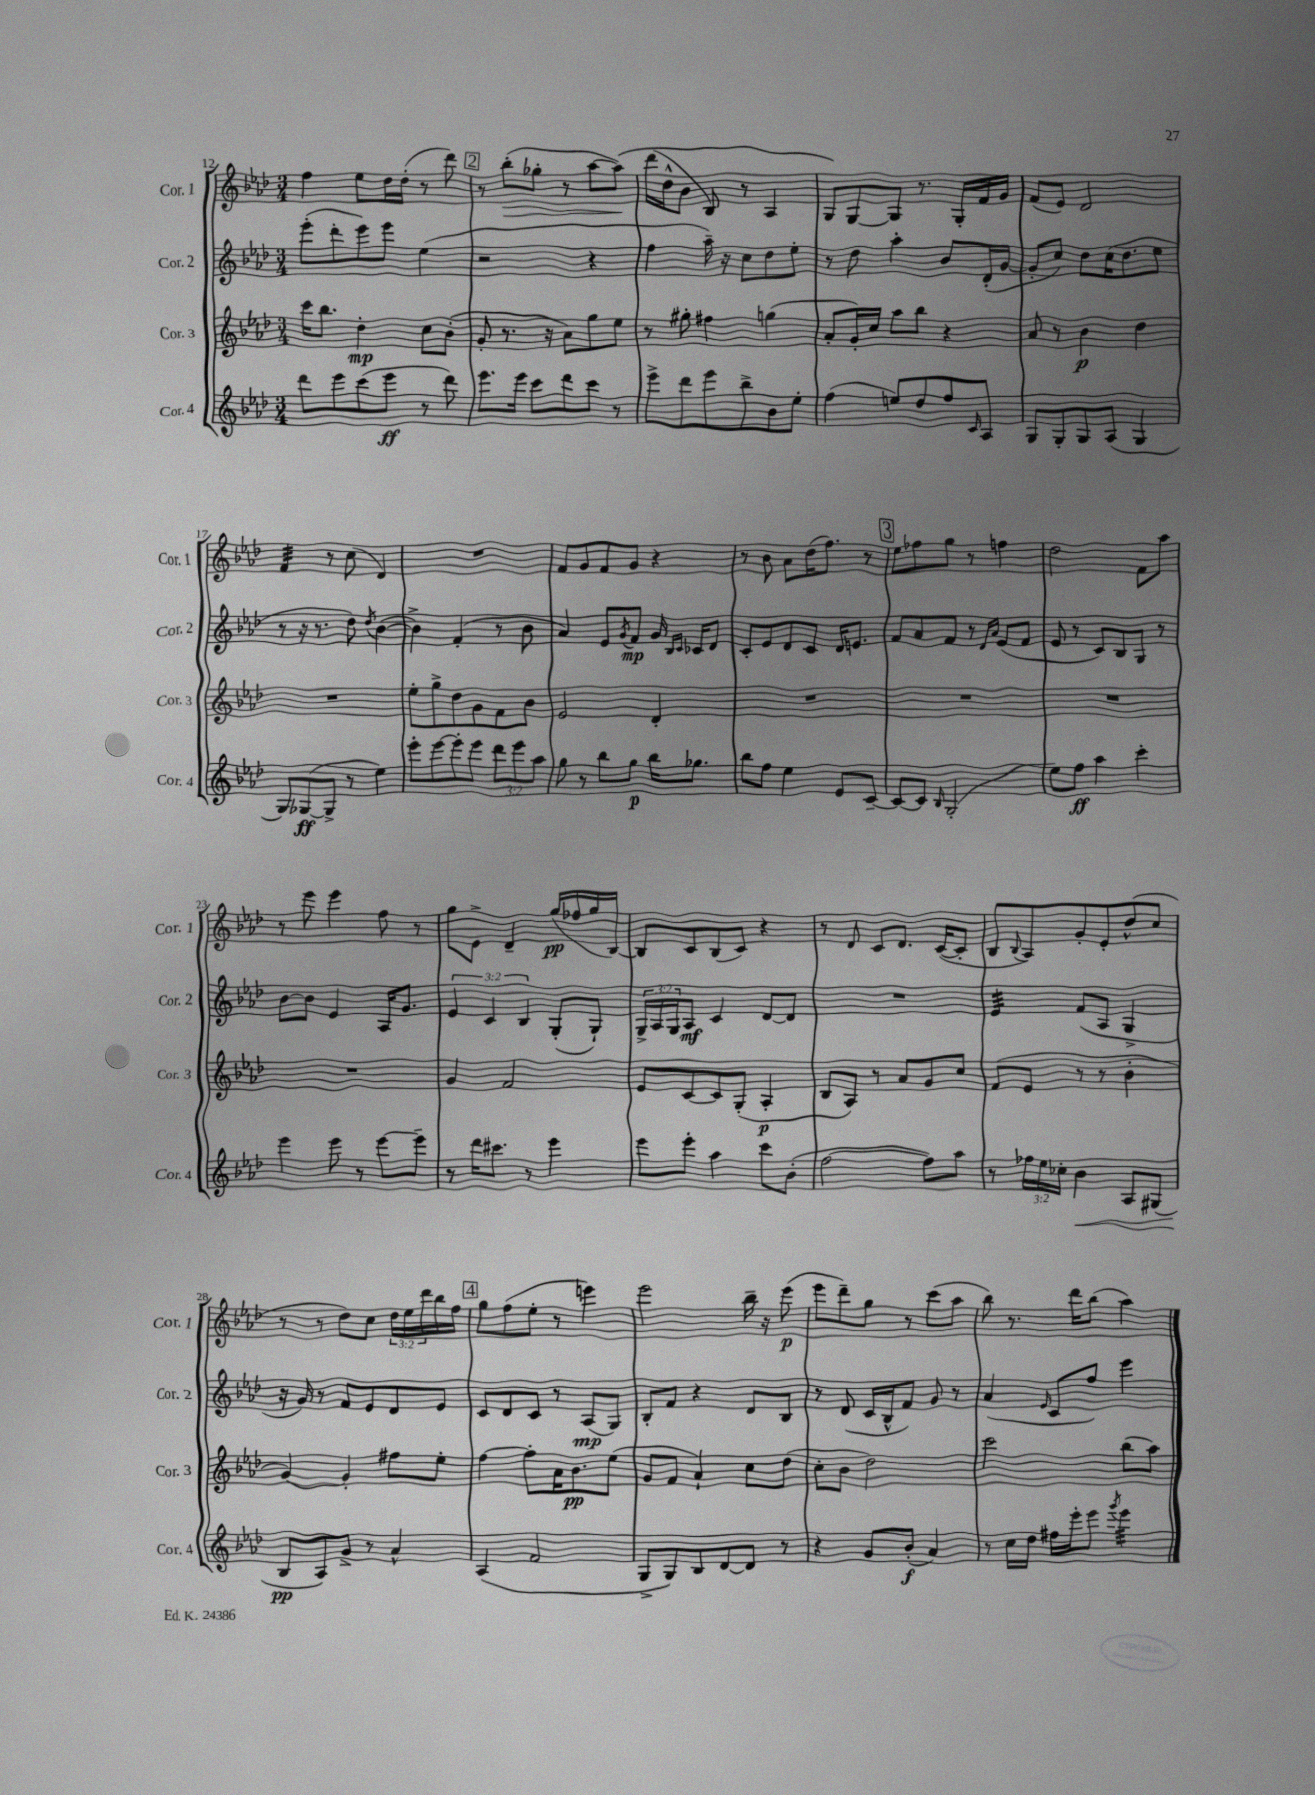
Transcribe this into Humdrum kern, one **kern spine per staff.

**kern	**kern	**kern	**kern
*staff4	*staff3	*staff2	*staff1
*clefG2	*clefG2	*clefG2	*clefG2
*k[b-e-a-d-]	*k[b-e-a-d-]	*k[b-e-a-d-]	*k[b-e-a-d-]
*M3/4	*M3/4	*M3/4	*M3/4
8ddd-	16ccc	(8eee-'	4ff
.	8.bb-	.	.
8eee-	.	8ddd-'	.
(8ccc	4dd-'	8eee-)	8ee-
8eee-	.	8eee-	16dd-
.	.	.	(16dd-'
8r	8cc	(4ee-	8r
8ddd-)	(8b-'	.	8ddd-)
=	=	=	=
8.eee-	8g'	2r	8r
.	8.r	.	(8bb-'
16eee-	.	.	.
8ccc	.	.	8gg-'
.	16r	.	.
8ddd-	8a-)	.	8r
8ccc	8gg	4r	[8aa-
8r	8ee-	.	&(8aa-])
=	=	=	=
8eee-^	8r	4ff	(16ddd-
.	.	.	16dd-^^
8ddd-	8gg#'	.	8b-
8eee-	4ff#	16aa-~)	8B-)
.	.	16r	.
8bb-^	.	8cc	8r
8b-	(4gg	8dd-	4A-
8ee-'	.	8ee-'	.
=	=	=	=
(4ff	8a-'	8r	8G&)
.	16g')	8dd-	[8G
.	16cc	.	.
8ee)	8aa-	4aa-'	8G]
8dd-	8bb-	.	8.r
8ff	4r	8b-	.
.	.	.	16G'
16qqc	.	.	.
8A-	.	(16d-'	16f
.	.	[16g	16g
=	=	=	=
8G	8a-	8g']	(8f
8G'	8r	8cc)	8e-)
8G	4b-	8dd-	2d-
(8A-	.	(16cc	.
.	.	8.dd-	.
4G	4dd-	.	.
.	.	8ee-	.
=	=	=	=
8G)	2.r	8r	4f
([8G-	.	16r	.
.	.	8.r	.
8G-^]	.	.	8r
8r	.	8dd-)	(8cc
.	.	8qdd-	.
4ee-)	.	([4b-	4d-)
=	=	=	=
8eee-'	8ee-'	4b-^])	2.r
[8eee-	8gg^	.	.
8eee-']	8dd-	(4f'	.
8eee-	8g	.	.
12ddd-	8f	8r	.
12eee-	.	.	.
.	8b-	8b-	.
12aa-	.	.	.
=	=	=	=
8gg	2e-	4a-)	8f
8r	.	.	8g
8bb-	.	8e-	8f
.	.	8qg	.
8gg	.	8f	8g
16bb-	4d-'	16g	4r
.	.	16qqB-	.
.	.	16qqc	.
8.gg-	.	16c-	.
.	.	8d-	.
=	=	=	=
8bb-	2.r	8c'	8r
8ff	.	8e-	8b-
4ee-	.	8d-	8a-
.	.	8c	(16dd-
.	.	.	8.ff)
8e-	.	16d-	.
.	.	8.e	.
[8c~	.	.	8r
=	=	=	=
8c_	2.r	8f	8ee-
8c]	.	8a-	8ff-
16qqB-	.	.	.
(2G'	.	8f	8gg
.	.	8r	8r
.	.	16qqd-	.
.	.	16qqa-	.
.	.	(8e-	4ff
.	.	8f	.
=	=	=	=
8ee-)	2.r	8e-	2dd-
8ff	.	8r	.
4aa-	.	8c)	.
.	.	8B-	.
4ccc'	.	8G	8f
.	.	8r	8aa-
=	=	=	=
4eee-	2.r	[8b-	8r
.	.	8b-]	8eee-
8eee-	.	4e-	4eee-
8r	.	.	.
[8eee-	.	16A-	8ff
.	.	8.g	.
8eee-~]	.	.	8r
=	=	=	=
8r	4g	6e-	8gg
16ddd-	.	.	8e-^
.	.	6c	.
8.ccc#	.	.	.
.	2f	.	4d-~
.	.	6B-	.
8r	.	.	.
4eee-	.	(8G'	(16gg
.	.	.	16ff-
.	.	8G`)	16gg
.	.	.	[16B-)
=	=	=	=
8eee-	8e-	24G^	8B-]
.	.	24A-	.
.	.	24G	.
8eee-'	[8c	8A-	8c
4aa-	8c]	4c	(8B-
.	(8G'	.	8c)
8ccc	4A-'	[8d-	4r
(8b-'	.	8d-]	.
=	=	=	=
[2ff	8B-	2.r	8r
.	8A-)	.	8d-
.	8r	.	8c
.	8a-	.	8.d-
8ff])	8g	.	.
.	.	.	([16c
8aa-	8cc	.	8c']
=	=	=	=
8r	(8f	4e-	8B-
.	.	.	8qqB-
24ff-	8e-	.	8A-)
24ee-	.	.	.
24cc-'	.	.	.
4b-	8r	(8f	8g'
.	8r	8A-	8e-'
8A-	4b-'	4G^	(8dd-^^
(8G#	.	.	8cc
=	=	=	=
8B-	[4g)	16r	8r
.	.	16g)	.
8A-)	.	8r	8r
8g^	4g']	8f	8dd-)
8r	.	8e-	8cc
4a-^^	8ff#	8d-	24dd-
.	.	.	24ee-
.	.	.	24ddd-
.	8ee-'	8e-	16bb-
.	.	.	16ff
=	=	=	=
(4A-	[4ff	8c	8gg
.	.	8d-	(8ff
2f	8ff']	8c	8ee-'
.	16a-	8r	8r
.	8.b-	.	.
.	.	(8A-	4eee)
.	(8ee-	8G)	.
=	=	=	=
8G^	8g	8B-'	2eee-
8G)	8f	8f	.
8B-	4a-`)	4r	.
[8d-	.	.	.
8d-]	8cc	8d-	16bb-~
.	.	.	16r
8r	(8dd-	8B-	(8eee-
=	=	=	=
4r	8cc'	8r	8eee-
.	8b-	(8d-	8ddd-~)
8g	2dd-)	16c	8gg
.	.	16B-^^	.
(8b-'	.	8f)	8r
4a-)	.	8g	(8ccc
.	.	8r	8aa-
=	=	=	=
8r	2ccc	(4a-	8bb-)
16cc	.	.	8.r
16dd-	.	.	.
.	.	16qqe-	.
16ff#	.	8c	.
16eee-'	.	.	16ddd-
8eee-	.	8ff)	(8bb-
8qggg	.	.	.
4eee-	(8bb-	4eee-	4aa-)
.	8aa-)	.	.
==	==	==	==
*-	*-	*-	*-
